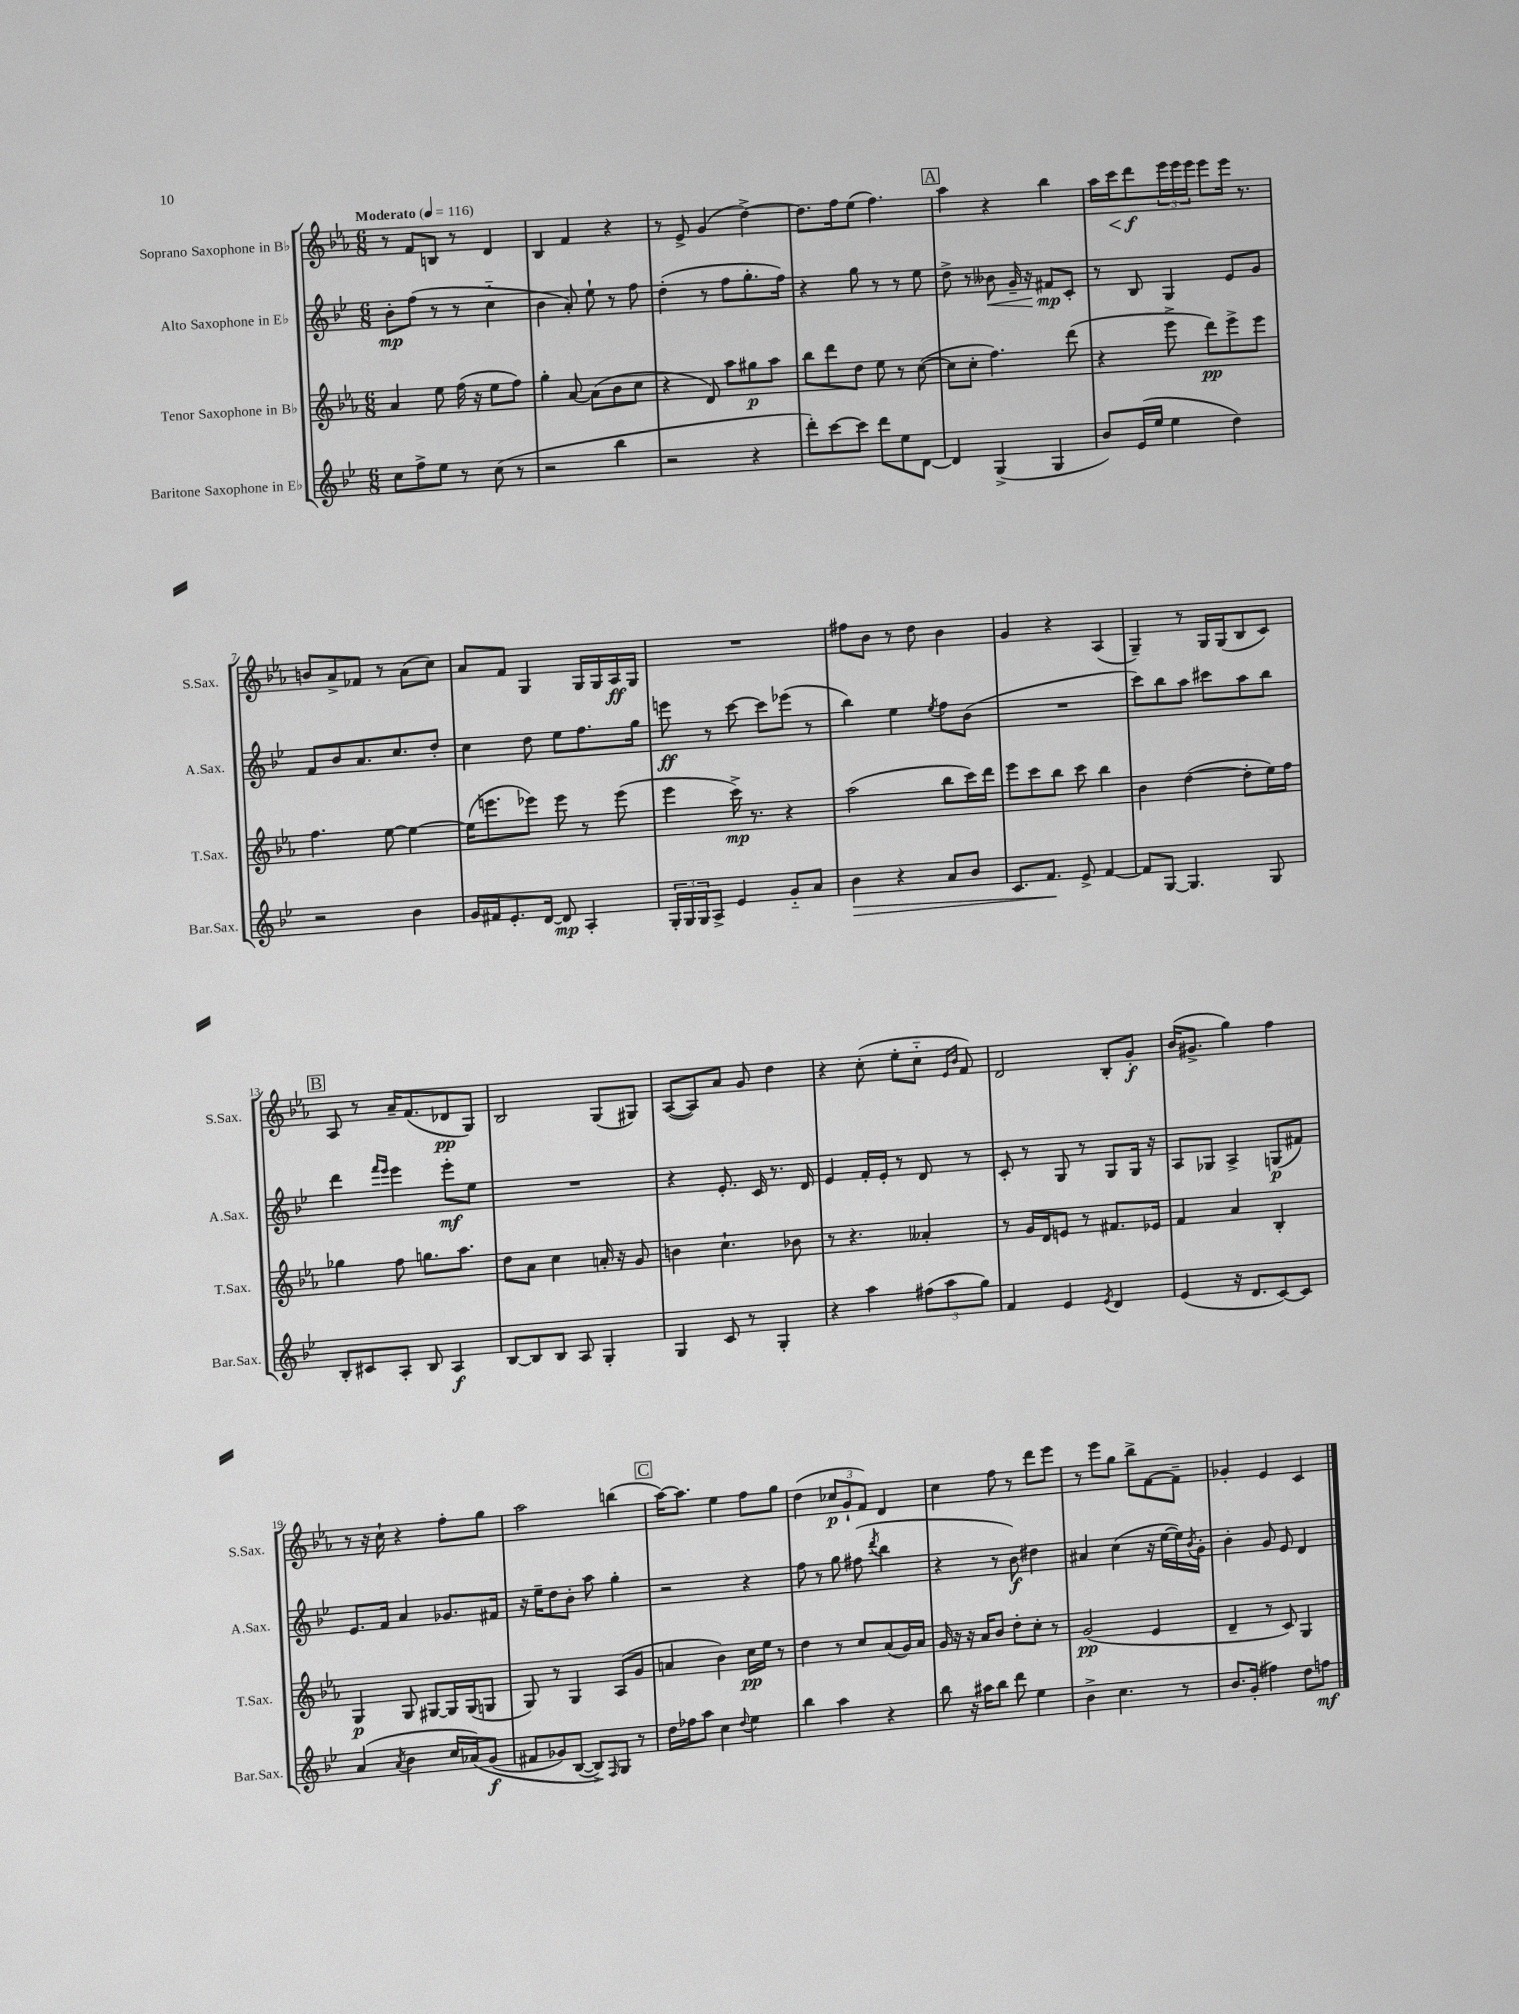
<<
\new StaffGroup <<
\new Staff = "s0" \with { instrumentName = "Soprano Saxophone in Bb" shortInstrumentName = "S.Sax." } {
    \clef treble \key ees \major \numericTimeSignature \time 6/8 \tempo "Moderato" 4 = 116
    r8 f'8 b8 r8 d'4 |
    bes4 f'4 r4 |
    r8 ees'8-> g'4( d''4~->) |
    d''8. f''16 ees''8( f''4.) |
    \mark \markup { \box "A" } aes''4 r4 bes''4 |
    aes''16 c'''16\< d'''8\f\! \tuplet 3/2 { ees'''16 ees'''16 ees'''16 } ees'''8 ees'''16 r8. |
    b'8 aes'8-> fes'8 r8 aes'8( c''8) |
    aes'8 f'8 g4 g16 g16 aes16\ff g16 |
    R2. |
    fis''8 bes'8 r8 d''8 bes'4 |
    g'4 r4 aes4( |
    g4--) r8 g16 g16( bes8 c'8) |
    \mark \markup { \box "B" } aes8 r8 aes'16-- f'8.( des'8\pp g8) |
    bes2 g8( gis8) |
    aes8~( aes8) aes'8 g'8 d''4 |
    r4 c''8-.( ees''8-. c''8-_ \grace { ees'16 bes'16 } f'8) |
    d'2 bes8-. g'8-.\f |
    bes'16( gis'8.-> g''4) f''4 |
    r8 r16 c''16-! r4 f''8-. g''8 |
    aes''2 b''4( |
    \mark \markup { \box "C" } aes''16~) aes''8. ees''4 f''8 g''8 |
    d''4( \tuplet 3/2 { ces''8\p g'8-! f'8) } d'4 |
    c''4 f''8 r8 d'''8 ees'''8 |
    r8 ees'''8 g''8 bes''8-> f'8~ f'8-- |
    ges'4-. ees'4 c'4 \bar "|." |
}
\new Staff = "s1" \with { instrumentName = "Alto Saxophone in Eb" shortInstrumentName = "A.Sax." } {
    \clef treble \key bes \major \numericTimeSignature \time 6/8
    bes'8-.\mp f''8( r8 r8 c''4-_ |
    bes'4 a'8-.) ees''8-! r8 f''8 |
    d''4-.( r8 f''8 g''8.-. f''16) |
    r4 g''8 r8 r8 ees''8 |
    \mark \markup { \box "A" } d''8-> r8 beses'8\< g'16-- r16 fis'8\mp\! c'8-. |
    r8 bes8 g4 ees'8 g'8 |
    f'8 bes'8 a'8. c''8. d''8-. |
    c''4 d''8 ees''8 f''8. g''16 |
    e'''8\ff r8 c'''8~ c'''8 ees'''8( r8 |
    bes''4) ees''4 \acciaccatura { ees''8 } f''8 bes'8( |
    R2. |
    c'''8) bes''8 a''8 cis'''8 a''8 bes''8 |
    \mark \markup { \box "B" } d'''4 \grace { f'''16 ees'''16 } ees'''4 ees'''8-.\mf ees''8 |
    R2. |
    r4 ees'8.-. c'16 r8. d'16 |
    ees'4 f'16-. ees'16-. r8 d'8 r8 |
    c'8-. r8 g8 r8 g8 g16 r16 |
    a8 ges8 a4-> g8\p( fis'8) |
    ees'8. f'16 a'4 ges'8. fis'16 |
    r16 ees''16-- d''8 bes'8-. a''8 g''4-. |
    \mark \markup { \box "C" } r2 r4 |
    f''8 r8 g''8 fis''8( \acciaccatura { d'''8 } bes''4 |
    r4 r8 bes'8\f) dis''4 |
    ais'4 c''4( r16 ees''16~ ees''16) \acciaccatura { bes'8 } g'16-. |
    bes'4-. g'8 ees'8 d'4 \bar "|." |
}
\new Staff = "s2" \with { instrumentName = "Tenor Saxophone in Bb" shortInstrumentName = "T.Sax." } {
    \clef treble \key ees \major \numericTimeSignature \time 6/8
    aes'4 ees''8 f''16( r16 ees''8 f''8) |
    g''4-. aes'8~ aes'8( bes'8 c''8 |
    r4 d'8) aes''8 gis''8\p aes''8 |
    bes''8 d'''8 d''8 ees''8 r8 c''8~( |
    \mark \markup { \box "A" } c''8 c''8-. f''4.) d'''8( |
    r4 ees'''8-> d'''8\pp) ees'''8-> ees'''8 |
    f''4. ees''8~ ees''4~ |
    ees''16( e'''8. ees'''8) ees'''8 r8 ees'''8( |
    ees'''4 c'''16->\mp) r8. r4 |
    aes''2( bes''8 c'''16) d'''16 |
    ees'''8 c'''8 bes''8 c'''8 bes''4 |
    bes'4 d''4~( d''8-. ees''16) f''16 |
    \mark \markup { \box "B" } ges''4 f''8 g''8. aes''8. |
    d''8 aes'8 c''4 a'16-. r16 g'8 |
    b'4 c''4.-! bes'8 |
    r8 r4. aeses'4-. |
    r8 g'16 d'16 e'8 r8 fis'8. ees'16 |
    f'4 aes'4 bes4-. |
    g4\p g8 gis8~ gis16 gis16( g8 |
    g8) r8 g4 aes8( g'8 |
    \mark \markup { \box "C" } a'4 bes'4) c''16\pp ees''16 r8 |
    d''4 r8 c''8 aes'8( g'16) aes'16 |
    g'16 r16 r16 aes'16 bes'8 d''8-. c''8-. r8 |
    g'2\pp( ees'4 |
    d'4-- r8 c'8) g4 \bar "|." |
}
\new Staff = "s3" \with { instrumentName = "Baritone Saxophone in Eb" shortInstrumentName = "Bar.Sax." } {
    \clef treble \key bes \major \numericTimeSignature \time 6/8
    c''8 f''8-> ees''8 r8 c''8( r8 |
    r2 bes''4 |
    r2 r4 |
    d'''8-.) c'''8~ c'''8 d'''8 ees''8 d'8~ |
    \mark \markup { \box "A" } d'4 g4->( g4 |
    bes'8) ees'16( ees''16 ees''4 d''4) |
    r2 bes'4 |
    g'16 fis'16 ees'8.-. d'16~ d'8\mp a4-. |
    \tuplet 3/2 { g16-. g16 g16 } a8-> ees'4 g'8-_ a'8 |
    bes'4\> r4 a'8 bes'8 |
    c'8. f'8.\! ees'8-> f'4~ |
    f'8 g8~ g4. g8 |
    \mark \markup { \box "B" } bes8-. cis'8 a8-. bes8 a4\f |
    bes8~ bes8 bes8 a8 g4-. |
    g4 c'8 r8 g4-. |
    r4 a''4 \tuplet 3/2 { fis''8( a''8 g''8) } |
    f'4 ees'4 \acciaccatura { ees'8 } d'4 |
    ees'4( r16 d'8. c'8~) c'8 |
    a'4( \acciaccatura { a'8 } bes'4 c''16 aes'16)\( g'8\f( |
    fis'8 ges'8) bes8~( bes8->)\) \grace { f16 } g8 r8 |
    \mark \markup { \box "C" } d''16 fes''16 a''8 c''4 \appoggiatura { d''8 } ees''4 |
    bes''4 a''4 r4 |
    bes''8 r16 ais''16 bes''8 d'''8 ees''4 |
    bes'4-> c''4. r8 |
    bes'8. g'16-.( fis''4) d''8 f''8\mf \bar "|." |
}
>>
>>
